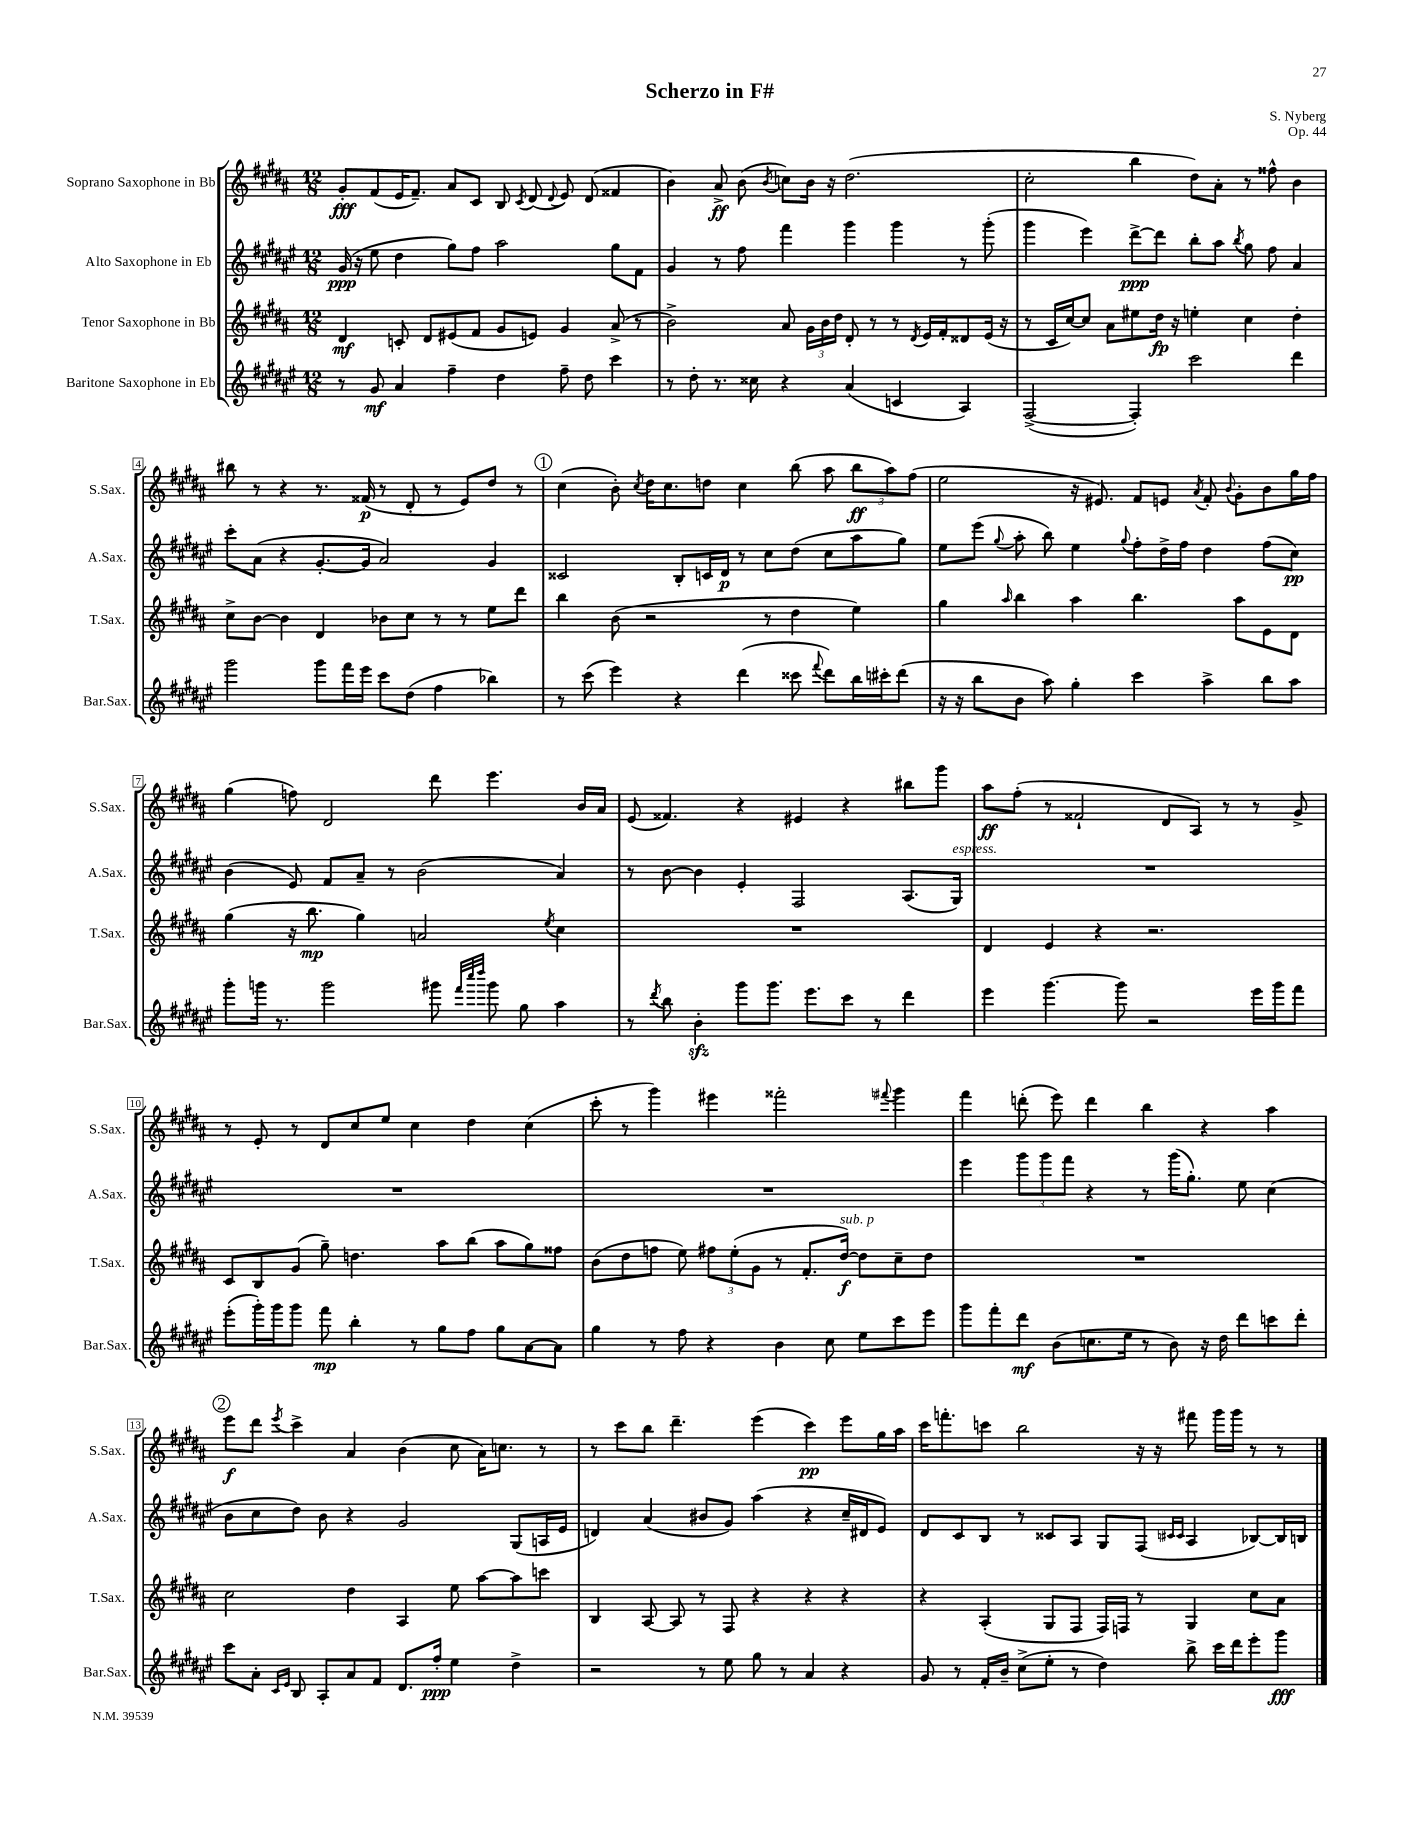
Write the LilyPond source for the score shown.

\header { title = "Scherzo in F#" composer = "S. Nyberg" opus = "Op. 44" }
<<
\new StaffGroup <<
\new Staff = "s0" \with { instrumentName = "Soprano Saxophone in Bb" shortInstrumentName = "S.Sax." } {
    \clef treble \key b \major \numericTimeSignature \time 12/8
    \autoBeamOff gis'8[-.\fff fis'8( e'16 fis'8.]--) ais'8[ cis'8] b8 \acciaccatura { cis'8 } dis'8( \appoggiatura { dis'8 } e'8) dis'8( fisis'4 |
    b'4) ais'8->\ff b'8( \acciaccatura { b'8 } c''8[) b'16] r16 dis''2.( |
    cis''2-. b''4 dis''8[) ais'8]-. r8 fisis''8-^ b'4 |
    bis''8 r8 r4 r8. fisis'16\p( r8 dis'8-. r8 e'8[) dis''8] r8 |
    \mark \markup { \circle "1" } cis''4( b'8-.) \acciaccatura { cis''8 } dis''16[ cis''8. d''8] cis''4 b''8( ais''8 \tuplet 3/2 { b''8[\ff ais''8) fis''8]( } |
    e''2 r16 eis'8.) fis'8[ e'8] \acciaccatura { ais'8 } fis'8-. \appoggiatura { b'8 } gis'8[-. b'8 gis''16 fis''16] |
    gis''4( f''8) dis'2 dis'''8 e'''4. b'16[ ais'16] |
    e'8( fisis'4.) r4 eis'4 r4 bis''8[ gis'''8] |
    ais''8[\ff fis''8]-.( r8 fisis'2-! dis'8[ ais8]) r8 r8 gis'8-> |
    r8 e'8-. r8 dis'8[ cis''8 e''8] cis''4 dis''4 cis''4( |
    cis'''8-. r8 gis'''4) eis'''4 fisis'''2-. \appoggiatura { fis'''8 } gis'''4 |
    fis'''4 d'''8-.( e'''8) d'''4 b''4 r4 ais''4 |
    \mark \markup { \circle "2" } e'''8[\f dis'''8] \acciaccatura { e'''8 } cis'''4-> ais'4 b'4( cis''8 ais'16[) c''8.] r8 |
    r8 cis'''8[ b''8] dis'''4.-- e'''4( cis'''4\pp) e'''8[ gis''16 ais''16] |
    cis'''16[ f'''8.-. c'''8] b''2 r16 r16 fis'''8 gis'''16[ gis'''16] r8 r8 \bar "|." |
}
\new Staff = "s1" \with { instrumentName = "Alto Saxophone in Eb" shortInstrumentName = "A.Sax." } {
    \clef treble \key fis \major \numericTimeSignature \time 12/8
    \autoBeamOff gis'16\ppp( r16 eis''8 dis''4 gis''8[) fis''8] ais''2 gis''8[ fis'8] |
    gis'4 r8 fis''8 fis'''4 gis'''4 gis'''4 r8 gis'''8-.( |
    gis'''4 eis'''4) dis'''8[~->\ppp dis'''8] b''8[-. ais''8] \acciaccatura { b''8 } gis''8 fis''8 ais'4 |
    cis'''8[-. ais'8]( r4 gis'8.[~-. gis'16] ais'2) gis'4 |
    \mark \markup { \circle "1" } cisis'2 b8[-. c'16 dis'16]\p r8 cis''8[ dis''8]( cis''8[ ais''8 gis''8]) |
    eis''8[ eis'''8]( \appoggiatura { gis''8 } ais''8-. b''8) eis''4 \appoggiatura { gis''8 } fis''8[-. dis''16-> fis''16] dis''4 fis''8[( cis''8]\pp) |
    b'4( eis'8) fis'8[ ais'8]-- r8 b'2( ais'4) |
    r8 b'8~ b'4 eis'4-. fis2 ais8.[( gis16]^\markup { \italic "espress." }) |
    R1. |
    R1. |
    R1. |
    eis'''4 \tuplet 3/2 { gis'''8[ gis'''8 fis'''8] } r4 r8 gis'''16[( gis''8.]-.) eis''8 cis''4( |
    \mark \markup { \circle "2" } b'8[ cis''8 dis''8]) b'8 r4 gis'2 gis8[( a16 eis'16] |
    d'4) ais'4( bis'8[ gis'8]) ais''4( r4 cis''16[-- dis'16 eis'8]) |
    dis'8[ cis'8 b8] r8 cisis'8[ ais8] gis8[ fis8]( \grace { cis'16[ cis'16] } ais4 bes8[~) bes16 b16] \bar "|." |
}
\new Staff = "s2" \with { instrumentName = "Tenor Saxophone in Bb" shortInstrumentName = "T.Sax." } {
    \clef treble \key b \major \numericTimeSignature \time 12/8
    \autoBeamOff dis'4\mf c'8-. dis'8[ eis'8( fis'8] gis'8[ e'8]) gis'4 ais'8->( r8 |
    b'2->) ais'8 \tuplet 3/2 { gis'16[ b'16 dis''16] } dis'8-. r8 r8 \acciaccatura { dis'8 } e'16[ fis'16-. disis'8 e'16]( r16 |
    r8 cis'16[ cis''16~) cis''8] ais'8[ eis''8 dis''16]\fp r16 e''4-. cis''4 dis''4-. |
    cis''8[-> b'8]~ b'4 dis'4 bes'8[ cis''8] r8 r8 e''8[ dis'''8] |
    \mark \markup { \circle "1" } b''4 b'8( r2 r8 dis''4 e''4) |
    gis''4 \grace { ais''16 } b''4 ais''4 b''4. ais''8[ e'8 dis'8] |
    gis''4( r16 b''8.\mp gis''4) a'2 \acciaccatura { e''8 } cis''4 |
    R1. |
    dis'4 e'4 r4 r2. |
    cis'8[ b8 gis'8]( gis''8--) d''4. ais''8[ b''8]( ais''8[ gis''8) fisis''8] |
    b'8[( dis''8 f''8] e''8) \tuplet 3/2 { fis''8[ e''8-.( gis'8] } r8 fis'8.[-. dis''16]~\f^\markup { \italic "sub. p" }) dis''8[ cis''8-- dis''8] |
    R1. |
    \mark \markup { \circle "2" } cis''2 dis''4 ais4 e''8 ais''8[~ ais''8 c'''8] |
    b4 ais8~ ais8 r8 fis8 r4 r4 r4 |
    r4 ais4-.( gis8[ fis8] fis16[) f16] r8 gis4 cis''8[ ais'8] \bar "|." |
}
\new Staff = "s3" \with { instrumentName = "Baritone Saxophone in Eb" shortInstrumentName = "Bar.Sax." } {
    \clef treble \key fis \major \numericTimeSignature \time 12/8
    \autoBeamOff r8 gis'8\mf ais'4 fis''4-- dis''4 fis''8-- dis''8 cis'''4 |
    r8 dis''8-. r8. cisis''16 r4 ais'4( c'4 ais4) |
    fis2~->( fis4-.) cis'''2 dis'''4 |
    gis'''2 gis'''8[ fis'''16 eis'''16] cis'''8[ dis''8]( fis''4 bes''4) |
    \mark \markup { \circle "1" } r8 cis'''8( eis'''4) r4 dis'''4( cisis'''8 \appoggiatura { fis'''8 } dis'''8[) b''16 cis'''16-. dis'''8]( |
    r16 r16 b''8[ b'8] ais''8) gis''4-. cis'''4 ais''4-> b''8[ ais''8] |
    gis'''8[-. g'''16] r8. g'''2 gis'''8 \grace { fis'''32[ cis''''32 dis''''32] } gis'''8 gis''8 ais''4 |
    r8 \acciaccatura { dis'''8 } b''8 b'4-.\sfz gis'''8[ gis'''8.] eis'''8.[ cis'''8] r8 dis'''4 |
    eis'''4 gis'''4.~ gis'''8 r2 eis'''16[ gis'''16 fis'''8] |
    eis'''8[-.( gis'''16-.) gis'''16 gis'''8] fis'''8\mp b''4-. r8 gis''8[ fis''8] gis''8[ ais'8~ ais'8] |
    gis''4 r8 fis''8 r4 b'4 cis''8 eis''8[ cis'''8 eis'''8] |
    gis'''8[ fis'''8-. dis'''8]\mf b'8[( c''8. eis''16] r8 b'8) r16 dis''16 dis'''8[ c'''8 dis'''8]-. |
    \mark \markup { \circle "2" } cis'''8[ ais'8]-. \grace { cis'16[ eis'16] } b8 ais8[-. ais'8 fis'8] dis'8.[ fis''16]-.\ppp eis''4 dis''4-> |
    r2 r8 eis''8 gis''8 r8 ais'4 r4 |
    gis'8 r8 fis'16[-. b'16]-- cis''8[->( eis''8]-. r8 dis''4) b''8-> cis'''16[ dis'''16 eis'''8-. gis'''8]\fff \bar "|." |
}
>>
>>
\layout { \context { \Score \override BarNumber.stencil = #(make-stencil-boxer 0.1 0.3 ly:text-interface::print) } }
